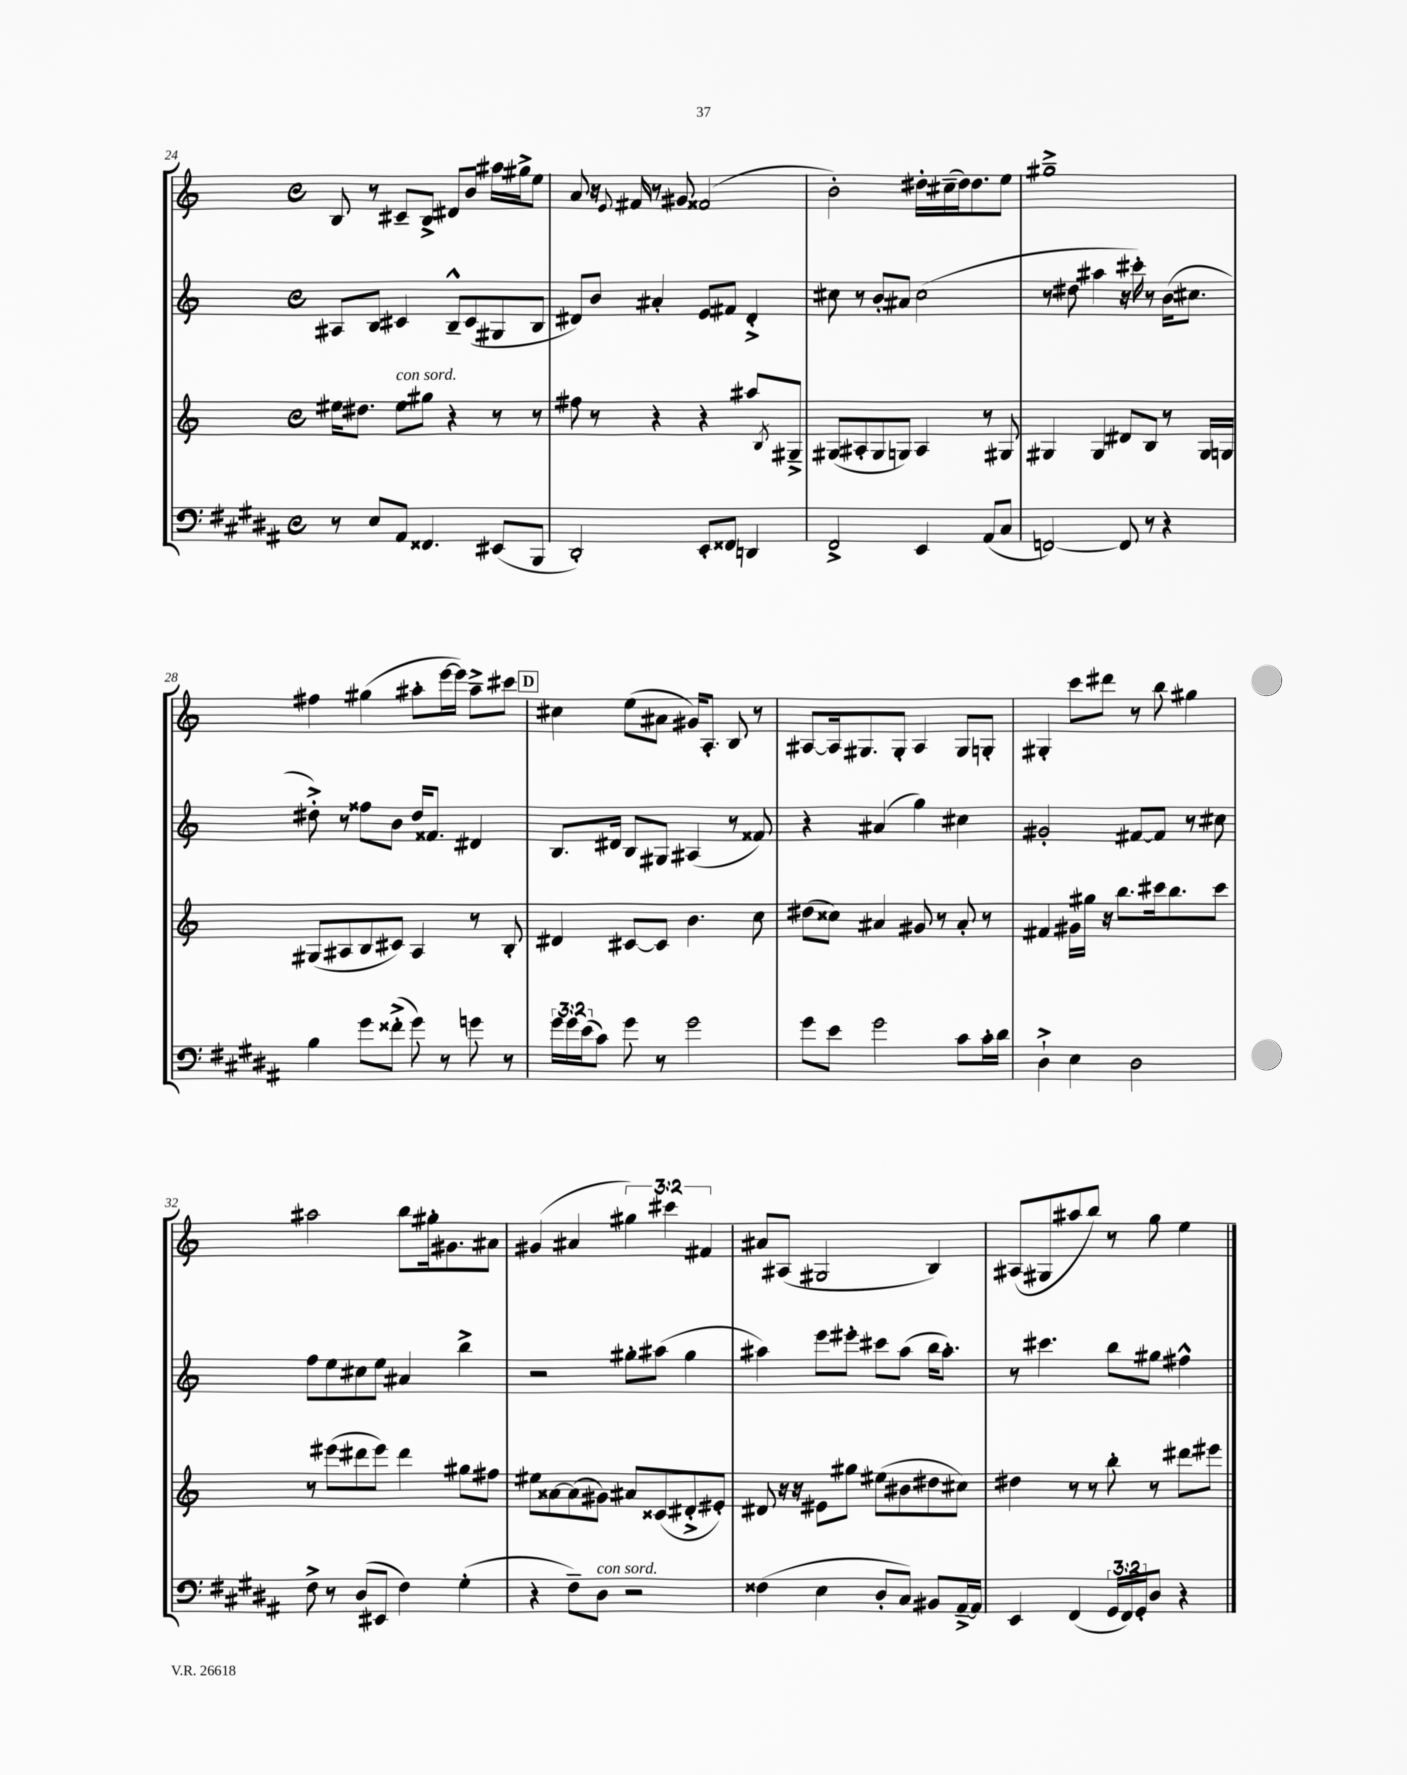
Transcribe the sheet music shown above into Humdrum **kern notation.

**kern	**kern	**kern	**kern
*part4	*part3	*part2	*part1
*staff4	*staff3	*staff2	*staff1
*clefF4	*clefG2	*clefG2	*clefG2
*k[f#c#g#d#a#]	*k[]	*k[]	*k[]
*M4/4	*M4/4	*M4/4	*M4/4
*met(c)	*met(c)	*met(c)	*met(c)
=24	=24	=24	=24
8r	16ee#X\KL	8A#X/L	8B/
.	8.dd#X\J	.	.
8E/L	.	8B/J	8r
!	!LO:TX:a:i:t=con sord.	!	!
8AA#/J	8ee#\L	4c#X/	8c#X~/L
4.FF##X/	8gg#X\J	.	8B^/J
.	4r	8B~^^/L	8d#X/L
.	.	(8c#/	8b/J
(8EE#X/L	8r	8G#X/	16aa#X\LL
.	.	.	16gg#X^\J
8BBB/J	8r	8B/J	8ee\J
=25	=25	=25	=25
2DD#'/)	8ff#X\	8d#X/L)	8a/
.	8r	8b/J	16r
.	.	.	8qqe/
.	.	.	16f#X/
.	4r	4a#X'/	8r
.	.	.	8g#X/
8EE'/L	4r	8e/L	(2f##X/
8FF##X/J	.	8f#X/J	.
4DDn/	8aa#X/L	4d#'^/	.
.	8qB/	.	.
.	8G#X~^/J	.	.
=26	=26	=26	=26
2FF#^/	(8G#X/L	8cc#X\	2b'\)
.	8A#X'/	8r	.
.	8G#/	8b'/L	.
.	8Gn/J)	8a#X/J	.
4EE/	4A#/	(2cc#\	16dd#X'\LL
.	.	.	(16cc#X~\
.	.	.	16dd#\J)
.	.	.	8.dd#\
(8AA#/L	8r	.	.
8C#/J	8G#X/	.	8ee\J
=27	=27	=27	=27
[2FFn/)	4G#X/	8r	1gg#X~^
.	.	8dd#X\	.
.	4G#/	4aa#X\	.
8FF/]	8d#X/L	16r	.
.	.	16ccc#X'\)	.
8r	8B/J	8r	.
4r	8r	(16b\KL	.
.	.	8.cc#X\J	.
.	16G#/LL	.	.
.	16Gn/JJ	.	.
!!LO:LB:g=z
=28	=28	=28	=28
4B\	(8G#X/L	8dd#X'^\)	4ff#X\
.	8A#X/	8r	.
8g#\L	8B/	8ff##X\L	(4gg#X\
(8f##X'^\J	8c#X/J)	8b\J	.
8g#\)	4A#/	16dd#/KL	8aa#X'\L
.	.	8.f##X/J	.
8r	.	.	[16eee\L
.	.	.	16eee\JJ])
8gn\	8r	4d#X/	8aa#~^\L
8r	8B'/	.	8ccc#X\J
!!LO:REH:place=s1:t=D
=29	=29	=29	=29
24g#\LL	4d#X/	8.B/L	4cc#X\
24g#\	.	.	.
(24e\J	.	.	.
8c#\J)	.	.	.
.	.	16d#X/Jk	.
8g#\	[8c#X/L	8B/L	(8ee\L
8r	8c#/J]	8G#X/J	8a#X\J
2g#\	4.b\	(4A#X/	16g#X/KL)
.	.	.	8.A'/J
.	.	8r	8B/
.	8cc\	8f##X/)	8r
=30	=30	=30	=30
8g#\L	(8dd#X\L	4r	[8A#X/L
8e\J	8cc##X\J)	.	16A#/k]
.	.	.	8.G#X/
2g#\	4a#X/	(4a#X/	.
.	.	.	8G#'/J
.	8g#X/	4gg\)	4A#/
.	8r	.	.
8c#\L	8a#'/	4cc#X\	8G#/L
16c#'\L	8r	.	8Gn'/J
16d#\JJ	.	.	.
=31	=31	=31	=31
4D#`^\	4f#X/	2g#X'/	4G#X'/
4E\	16g#X\LL	.	8ccc\L
.	16gg#X\JJ	.	.
.	16r	.	8ddd#X\J
.	8.bb\L	.	.
2D#\	.	[8f#X/L	8r
.	16ccc#X\k	8f#/J]	8bb\
.	8.bb\	.	.
.	.	8r	4gg#X\
.	8ccc#\J	8cc#X\	.
!!LO:LB:g=z
=32	=32	=32	=32
8F#^\	8r	8ff\L	2aa#X\
8r	(8eee#X\L	8ee\	.
(8D#/L	8ddd#X\	8cc#X\	.
8EE#X/J	8eee#\J)	8ee\J	.
4F#\)	4ddd#\	4a#X/	8bb\L
.	.	.	16gg#X'\k
.	.	.	8.g#X\
(4G#'\	8gg#X\L	4bb^\	.
.	8ff#X\J	.	8a#X\J
=33	=33	=33	=33
4r	8ee#X\L	2r	(4g#X/
.	[8a##X\	.	.
8F#~\L)	(8a##\]	.	4a#X/
!LO:TX:a:i:t=con sord.	!	!	!
8D#\J	8g#X\J)	.	.
2r	8a#X/L	8gg#X'\L	6gg#X\)
.	(8c##X/	(8aa#X\J	.
.	.	.	6ccc#X\
.	8d#X'^/	4gg#\	.
.	.	.	6f#X/
.	8e#X'/J)	.	.
=34	=34	=34	=34
(4F##X\	8d#X/	4aa#X\)	8a#X/L
.	16r	.	(8A#X/J
.	16r	.	.
4E\	8e#X\L	8eee\L	2G#X/
.	8gg#X\J	8eee#X'\J	.
8D#'/L	(8ee#X\L	8ccc#X\L	.
8C#/J)	8b#X\	(8aa#\J	.
8BB#X/L	8dd#X\	16bb\KL	4B/)
.	.	8.aa#'\J)	.
[16AA#~^/L	8cc#X\J)	.	.
16AA#/JJ]	.	.	.
=35	=35	=35	=35
4EE/	4dd#X\	8r	(8A#X/L
.	.	4.ccc#X\	8G#X/
(4FF#/	8r	.	8aa#X/
.	8r	.	8bb/J)
24GG#/LL	8bb'\	8bb\L	8r
24FF#/)	.	.	.
24GG#'/J	.	.	.
8D#/J	8r	8gg#X\J	8gg\
4r	8ddd#X\L	4ff#X^^\	4ee\
.	8eee#X\J	.	.
==	==	==	==
*-	*-	*-	*-
